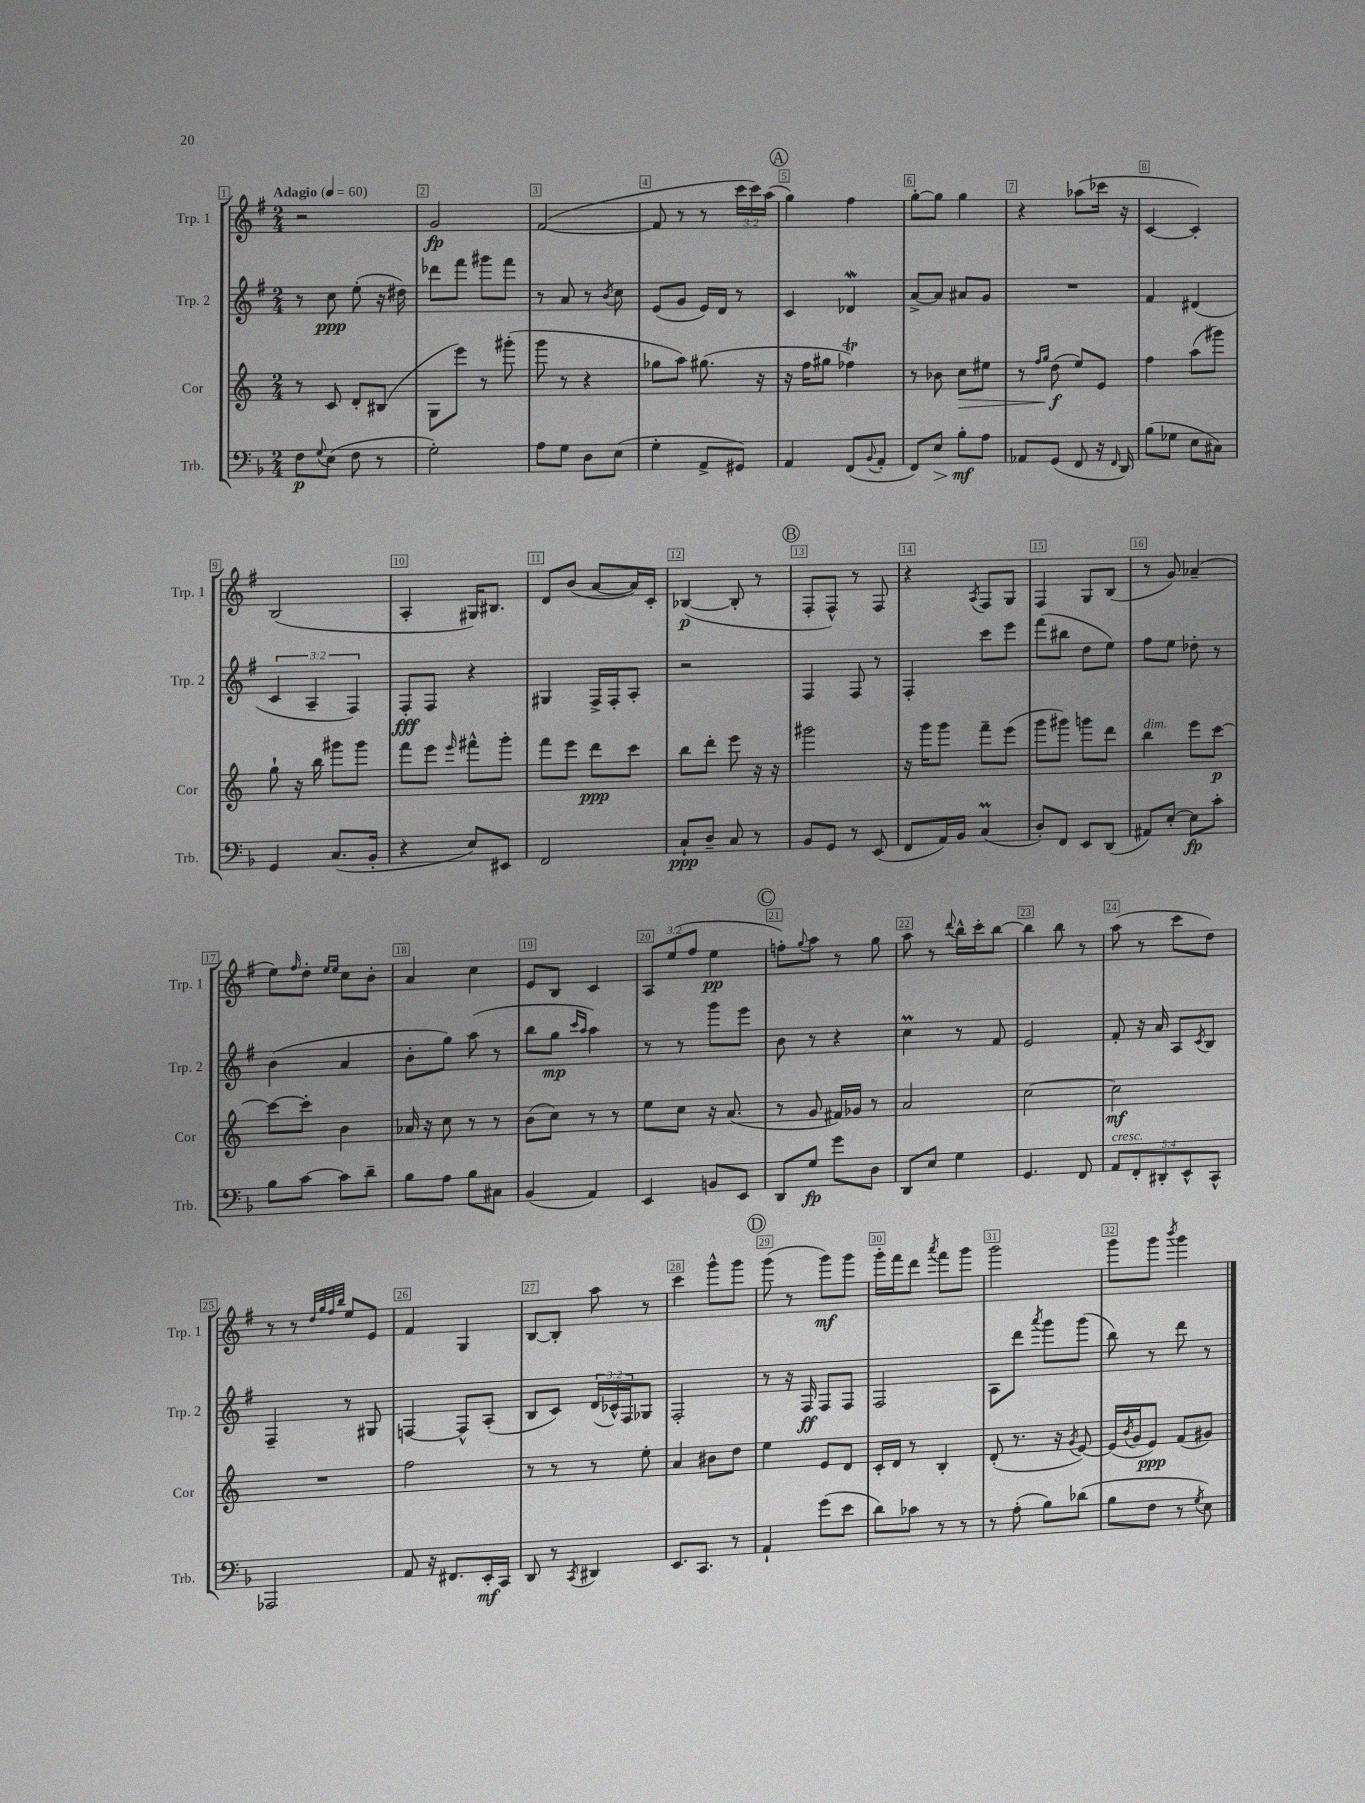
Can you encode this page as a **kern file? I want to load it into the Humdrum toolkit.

**kern	**kern	**kern	**kern
*staff4	*staff3	*staff2	*staff1
*clefF4	*clefG2	*clefG2	*clefG2
*k[b-]	*k[]	*k[f#]	*k[f#]
*M2/4	*M2/4	*M2/4	*M2/4
*MM60	*MM60	*MM60	*MM60
8F	8r	8r	2r
8qqG	.	.	.
(8E	8c	8cc	.
8F	8d'	(8ee'	.
8r	(8B#	16r	.
.	.	16dd#)	.
=	=	=	=
2G')	8G	8ddd-	2g
.	8eee)	8fff#	.
.	8r	8ggg#	.
.	(8ggg#'	8fff#	.
=	=	=	=
8A	8ggg	8r	([2f#
8G	8r	8a	.
8D	4r	8r	.
.	.	8qb	.
(8E	.	8cc	.
=	=	=	=
4G'	8gg-	(8e	8f#]
.	8aa)	8g	8r
8AA^	(8.gg#	16e)	8r
.	.	16d	.
8GG#)	.	8r	24ccc
.	.	.	24ccc)
.	16r	.	.
.	.	.	(24aa
=	=	=	=
4AA	16r	4c	4gg)
.	16ff	.	.
.	8gg#	.	.
(8FF	4ff-)	4d-	4ff#
8qqBB-	.	.	.
8AA'	.	.	.
=	=	=	=
8FF)	8r	[8a^	[8gg'
8E	8b-	8a]	8gg]
8B-'	8cc	8a#	4gg
8A	8ee#	8g	.
=	=	=	=
8AA-	8r	2r	4r
.	16qqff	.	.
.	16qqgg	.	.
(8GG	(8dd	.	.
8FF	8ee)	.	(8aa-
16r	8e	.	16ccc-
16qqFF	.	.	.
16DD)	.	.	16r
=	=	=	=
(8B-	4ff	4f#	[4c
8G-	.	.	.
8E	(8aa	(4d#	4c'])
8C#)	8ggg#)	.	.
=	=	=	=
4GG	8gg`	6c	(2B
.	16r	.	.
.	.	6A~	.
.	16bb	.	.
(8.C	8ggg#	.	.
.	.	6F#)	.
.	8ggg#	.	.
16BB-'	.	.	.
=	=	=	=
4r	8fff	8F#'	4A'
.	8eee	8F#	.
.	16qqeee	.	.
8E)	8fff#^^	4r	16G#)
.	.	.	8.B#
8EE#	8ggg'	.	.
=	=	=	=
2FF	8fff	4G#	8d
.	8eee	.	(8b
.	8ddd	16F#^	[8a
.	.	16F#'	.
.	8ccc	8A'	16a])
.	.	.	16c'
=	=	=	=
8C`	8bb	2r	([4B-
8D~	8ddd'	.	.
8C	8eee	.	8B-']
8r	16r	.	8r
.	16r	.	.
=	=	=	=
8BB-	2ggg#	4F#	8F#'
8GG	.	.	8F#^^)
8r	.	8F#	8r
(8EE	.	8r	8F#
=	=	=	=
8FF	16r	4F#'	4r
.	16ggg	.	.
16AA)	8ggg	.	.
16BB-	.	.	.
.	.	.	8qA
(4C	8fff~	8ccc	8F#
.	(8eee	8eee	8G
=	=	=	=
8D')	8ggg	(8fff#	4F#
8FF	8ggg#)	8bb#	.
8EE	8ggg	8dd	8G
(8DD	8ddd	8ee)	(8B
=	=	=	=
8AA#)	4bb	8ff#	8r
[8E'	.	8ee	8g)
8E]	8eee	8dd-'	(4a-~
8c'	[8ccc	8r	.
=	=	=	=
8B-	8ccc_	(4b	8ee)
.	.	.	16qqff#
[8c	8ccc']	.	8dd'
.	.	.	16qqee
.	.	.	16qqee
8c]	4b	4a	8cc
8d~	.	.	8b'
=	=	=	=
8B-	16a-	8b'	4a
.	16r	.	.
8A	8cc	8gg)	.
8B-	8r	(8aa	4cc
8C#	8r	8r	.
=	=	=	=
(4BB-	(8b	8bb	8e
.	8cc)	8gg	8B
.	.	16qqccc	.
.	.	16qqaa	.
4AA)	8r	4aa)	4c
.	8r	.	.
=	=	=	=
4EE	8ee	8r	12A
.	.	.	(12ee
.	8cc	8r	.
.	.	.	12ff#
8BB	16r	8ggg	4ee
.	(8.a	.	.
8EE	.	8eee	.
=	=	=	=
8DD	8r	8b	8ff')
.	.	.	8qqgg
8G	8g	8r	8aa
8g	16f#)	4r	8r
.	16g-	.	.
8D	8r	.	8gg
=	=	=	=
8DD	2a	4cc	8aa
8E	.	.	8r
.	.	.	8qqddd
4G	.	8r	16bb^^
.	.	.	16ccc'
.	.	8f#	[8bb
=	=	=	=
4.GG	[2cc	2e	4bb]
.	.	.	8bb
8FF	.	.	8r
=	=	=	=
10AA	2cc]	8f#'	(8aa
10FF'	.	.	.
.	.	16r	8r
.	.	16a	.
10DD#'	.	.	.
.	.	8A	8ccc
10EE^^	.	.	.
.	.	8qc	.
.	.	8B	8dd)
10CC^^	.	.	.
=	=	=	=
2AAA-	2r	4F#~	8r
.	.	.	8r
.	.	.	32qqdd
.	.	.	32qqgg
.	.	.	32qqff#
.	.	.	32qqbb
.	.	8r	8ee
.	.	8G#	8e
=	=	=	=
8AA	2ff	[4F	4f#
16r	.	.	.
8.FF#	.	.	.
.	.	8F^^]	4G
16EE'	.	(8A'	.
16CC	.	.	.
=	=	=	=
8DD	8r	8B	[8B
8r	8r	8c)	8B']
8qCC	.	.	.
4DD#	8r	(24d	8aa
.	.	24c-^^)	.
.	.	24F#	.
.	8ee'	8G-	8r
=	=	=	=
8.EE	4a	2F#'	4ccc
8.CC	.	.	.
.	8b#	.	8ggg^^
8r	8dd	.	8ggg
=	=	=	=
4AA`	4ee	8r	(8ggg
.	.	16r	8r
.	.	16F#	.
(8g	8e	8F#	8ggg)
8e	8d	8F#	8ggg
=	=	=	=
8d)	16c'	2F#	16ggg'
.	16d	.	16fff#
8c-	8r	.	8ddd
.	.	.	8qaaa
8r	4B'	.	8fff#
8r	.	.	8ggg
=	=	=	=
8r	(8d'	8A	2ggg
(8A'	8.r	8ddd	.
.	.	8qaaa	.
8B-)	.	8ggg	.
.	16r	.	.
.	8qg	.	.
(8d-	[8e)	(8ggg	.
=	=	=	=
8B-	(16e]	8bb)	8ggg
.	8qb	.	.
.	16g	.	.
8F	8e)	8r	8ggg
.	.	.	8qbbb
8r	(8f	8ddd	4ggg
8qG	.	.	.
8E)	8g#)	8r	.
==	==	==	==
*-	*-	*-	*-
